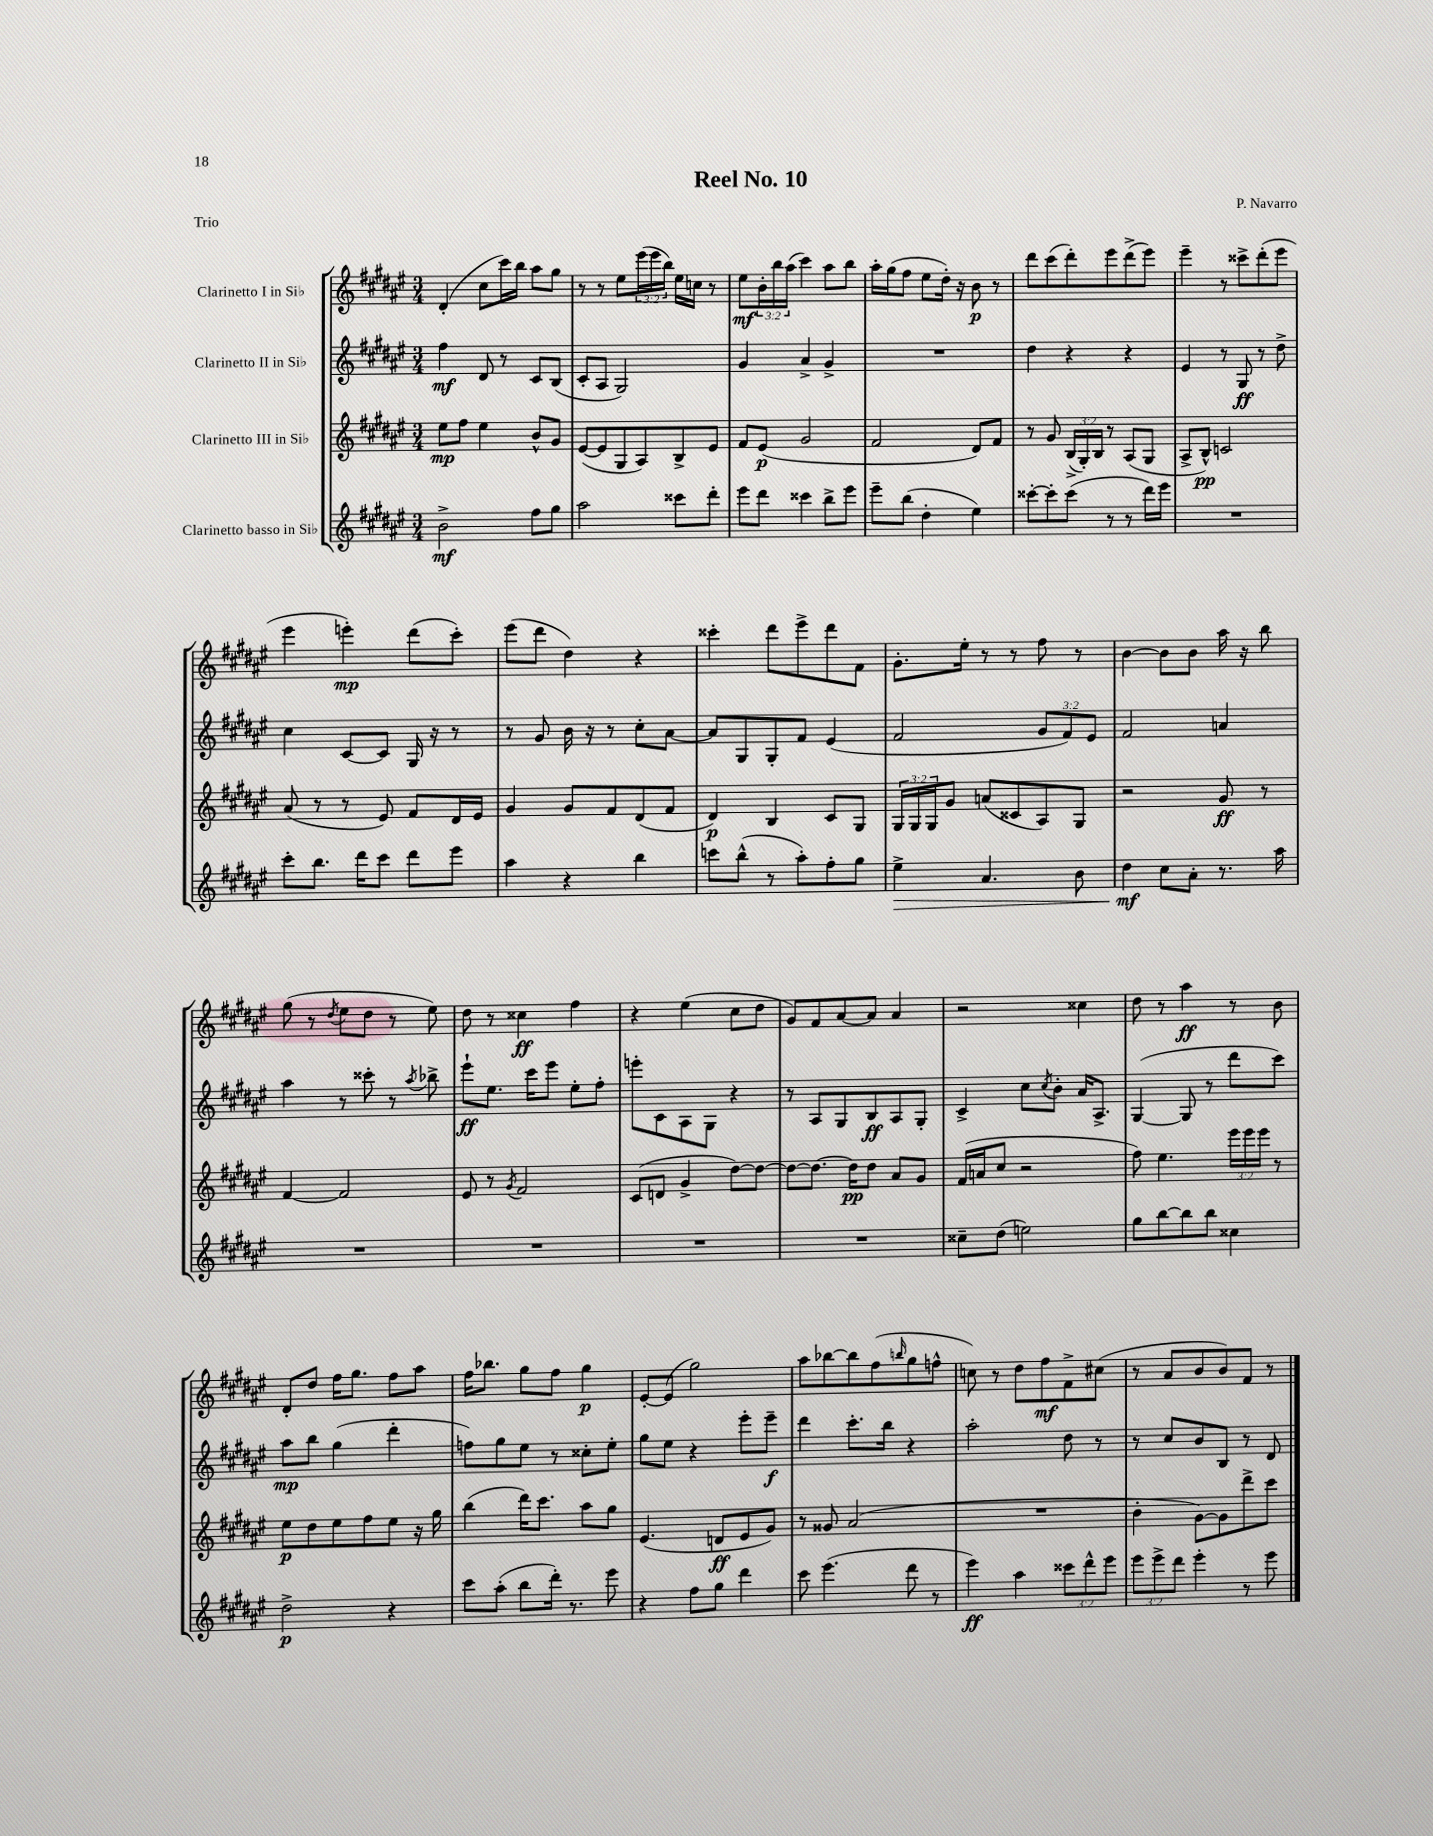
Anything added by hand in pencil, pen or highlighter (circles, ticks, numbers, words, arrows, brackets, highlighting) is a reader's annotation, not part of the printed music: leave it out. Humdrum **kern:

**kern	**dynam	**kern	**dynam	**kern	**dynam	**kern	**dynam
*part4	*part4	*part3	*part3	*part2	*part2	*part1	*part1
*staff4	*staff4	*staff3	*staff3	*staff2	*staff2	*staff1	*staff1
*I"Clarinetto basso in Si♭	*	*I"Clarinetto III in Si♭	*	*I"Clarinetto II in Si♭	*	*I"Clarinetto I in Si♭	*
*clefG2	*	*clefG2	*	*clefG2	*	*clefG2	*
*k[f#c#g#d#a#e#]	*	*k[f#c#g#d#a#e#]	*	*k[f#c#g#d#a#e#]	*	*k[f#c#g#d#a#e#]	*
*M3/4	*	*M3/4	*	*M3/4	*	*M3/4	*
=1	=1	=1	=1	=1	=1	=1	=1
2b^\	mf	8ee#\L	mp	4ff#\	mf	(4d#'/	.
.	.	8ff#\J	.	.	.	.	.
.	.	4ee#\	.	8d#/	.	8cc#\L	.
.	.	.	.	8r	.	16ccc#\L)	.
.	.	.	.	.	.	16bb\JJ	.
8ff#\L	.	8b^^/L	.	8c#/L	.	8aa#\L	.
8gg#\J	.	8g#/J	.	(8B/J	.	8gg#\J	.
=2	=2	=2	=2	=2	=2	=2	=2
2aa#\	.	([8e#/L	.	8c#'/L	.	8r	.
.	.	8e#/]	.	8A#/J	.	8r	.
.	.	8G#/	.	2G#/)	.	8ee#\L	.
.	.	8A#/)	.	.	.	(24eee#\L	.
.	.	.	.	.	.	24eee#\	.
.	.	.	.	.	.	24bb\JJ)	.
8ccc##X\L	.	8B^/	.	.	.	16ee#\LL	.
.	.	.	.	.	.	16ccn\JJ	.
8ddd#'\J	.	8e#/J	.	.	.	8r	.
=3	=3	=3	=3	=3	=3	=3	=3
8eee#\L	.	8f#/L	.	4g#/	.	8ee#\L	mf
8ddd#\J	.	(8e#/J	p	.	.	24b'\L	.
.	.	.	.	.	.	24bb\	.
.	.	.	.	.	.	(24aa#\JJ	.
4ccc##X\	.	2g#/	.	4a#^/	.	4ccc#\)	.
8bb^\L	.	.	.	4g#^/	.	8aa#\L	.
8eee#\J	.	.	.	.	.	8bb\J	.
=4	=4	=4	=4	=4	=4	=4	=4
8eee#~\L	.	2f#/	.	2.r	.	16aa#'\LL	.
.	.	.	.	.	.	(16gg#\J	.
(8bb\J	.	.	.	.	.	8ff#\J	.
4dd#'\	.	.	.	.	.	8ee#\L	.
.	.	.	.	.	.	16dd#'\Jk)	.
.	.	.	.	.	.	16r	.
4ee#\)	.	8d#/L)	.	.	.	8b\	p
.	.	8f#/J	.	.	.	8r	.
=5	=5	=5	=5	=5	=5	=5	=5
[8ccc##X'\L	.	8r	.	4dd#\	.	8ddd#\L	.
8ccc##'\]	.	8g#/	.	.	.	(8ccc#\	.
(8ccc##\J	.	(24B^/LL	.	4r	.	8ddd#'\)	.
.	.	24G#'/)	.	.	.	.	.
.	.	24B/JJ	.	.	.	.	.
8r	.	8r	.	.	.	8eee#\	.
8r	.	(8A#/L	.	4r	.	(8ddd#^\	.
16ddd#\LL)	.	8G#/J	.	.	.	8eee#\J)	.
16eee#\JJ	.	.	.	.	.	.	.
=6	=6	=6	=6	=6	=6	=6	=6
2.r	.	8A#^/L	.	4e#/	.	4eee#~\	.
.	.	8B^^/J)	pp	.	.	.	.
.	.	2cn/	.	8r	.	8r	.
.	.	.	.	8G#/	ff	8ccc##X^\L	.
.	.	.	.	8r	.	(8ddd#'\	.
.	.	.	.	8dd#^\	.	8eee#\J	.
!!LO:LB:g=z
=7	=7	=7	=7	=7	=7	=7	=7
8ccc#'\L	.	(8a#/	.	4cc#\	.	4eee#\	.
8.bb\J	.	8r	.	.	.	.	.
.	.	8r	.	[8c#/L	.	4eeen'\)	mp
16ddd#\KL	.	.	.	.	.	.	.
8ccc#\J	.	8e#/)	.	8c#/J]	.	.	.
8ddd#\L	.	8f#/L	.	16G#/	.	(8ddd#\L	.
.	.	.	.	16r	.	.	.
8eee#\J	.	16d#/L	.	8r	.	8ccc#'\J)	.
.	.	16e#/JJ	.	.	.	.	.
=8	=8	=8	=8	=8	=8	=8	=8
4aa#\	.	4g#/	.	8r	.	(8eee#\L	.
.	.	.	.	8g#/	.	8ddd#\J	.
4r	.	8g#/L	.	16b\	.	4dd#\)	.
.	.	.	.	16r	.	.	.
.	.	8f#/	.	8r	.	.	.
4bb\	.	(8d#/	.	8cc#'\L	.	4r	.
.	.	8f#/J	.	[8a#\J	.	.	.
=9	=9	=9	=9	=9	=9	=9	=9
8cccn\L	.	4d#/)	p	8a#/L]	.	4ccc##X'\	.
(8bb^^\J	.	.	.	8G#/	.	.	.
8r	.	4B/	.	8G#'/	.	8ddd#\L	.
8aa#'\L)	.	.	.	8f#/J	.	8eee#^\	.
8ff#'\	.	8c#/L	.	(4e#/	.	8ddd#\	.
8gg#\J	.	8G#/J	.	.	.	8f#\J	.
=10	=10	=10	=10	=10	=10	=10	=10
!	!LO:HP:b	!	!	!	!	!	!
4ee#^\	>	24G#/LL	.	2f#/	.	8.g#'\L	.
.	.	24G#/	.	.	.	.	.
.	.	24G#/J	.	.	.	.	.
.	.	8g#/J	.	.	.	.	.
.	.	.	.	.	.	16ee#'\Jk	.
4.a#/	.	(8an/L	.	.	.	8r	.
.	.	8c##X/	.	.	.	8r	.
.	.	8A#/)	.	12g#/L	.	8ff#\	.
.	.	.	.	12f#/)	.	.	.
8b\	.	8G#/J	.	.	.	8r	.
.	.	.	.	12e#/J	.	.	.
=11	=11	=11	=11	=11	=11	=11	=11
4dd#\	mf	2r	.	2f#/	.	[4b\	.
8cc#\L	]	.	.	.	.	8b\L]	.
8a#'\J	.	.	.	.	.	8b\J	.
8.r	.	8g#/	ff	4an/	.	16aa#\	.
.	.	.	.	.	.	16r	.
.	.	8r	.	.	.	8bb\	.
16aa#\	.	.	.	.	.	.	.
!!LO:LB:g=z
=12	=12	=12	=12	=12	=12	=12	=12
2.r	.	[4f#/	.	4aa#\	.	(8gg#\	.
.	.	.	.	.	.	8r	.
.	.	.	.	.	.	8qdd#/	.
.	.	2f#/]	.	8r	.	8ee#\L	.
.	.	.	.	8ccc##X'\	.	8dd#\J	.
.	.	.	.	8r	.	8r	.
.	.	.	.	8qaa#/	.	.	.
.	.	.	.	8bb-X^\	.	8ee#\)	.
=13	=13	=13	=13	=13	=13	=13	=13
2.r	.	8e#/	.	8eee#`\L	ff	8dd#\	.
.	.	8r	.	8.ee#\J	.	8r	.
.	.	8qg#/	.	.	.	.	.
.	.	2f#/	.	.	.	4cc##X\	ff
.	.	.	.	16ccc#\KL	.	.	.
.	.	.	.	8eee#\J	.	.	.
.	.	.	.	8ee#'\L	.	4ff#\	.
.	.	.	.	8ff#'\J	.	.	.
=14	=14	=14	=14	=14	=14	=14	=14
2.r	.	(8c#/L	.	8eeen'\L	.	4r	.
.	.	8dn/J	.	8c#\	.	.	.
.	.	4g#^/	.	8A#\	.	(4ee#\	.
.	.	.	.	8G#\J	.	.	.
.	.	[8dd#\L)	.	4r	.	8cc#\L	.
.	.	8dd#\J_	.	.	.	8dd#\J	.
=15	=15	=15	=15	=15	=15	=15	=15
2.r	.	8dd#\L_	.	8r	.	8g#/L)	.
.	.	8.dd#\J_	.	8A#/L	.	8f#/	.
.	.	.	.	8G#/	.	[8a#/	.
.	.	16dd#\KL]	pp	.	.	.	.
.	.	8dd#\J	.	8B/	ff	8a#/J]	.
.	.	8a#/L	.	8A#/	.	4a#/	.
.	.	8g#/J	.	8G#'/J	.	.	.
=16	=16	=16	=16	=16	=16	=16	=16
8cc##X~\L	.	(16f#/LL	.	4c#^/	.	2r	.
.	.	16an/J	.	.	.	.	.
(8dd#\J	.	8cc#/J	.	.	.	.	.
2een\)	.	2r	.	8cc#\L	.	.	.
.	.	.	.	8qcc#/	.	.	.
.	.	.	.	8b'\J	.	.	.
.	.	.	.	16a#/KL	.	4cc##X\	.
.	.	.	.	8.A#^/J	.	.	.
=17	=17	=17	=17	=17	=17	=17	=17
8gg#\L	.	8ff#\)	.	([4G#/	.	8dd#\	.
[8bb\	.	4.ee#\	.	.	.	8r	.
8bb\]	.	.	.	8G#/]	.	4aa#\	ff
8bb\J	.	.	.	8r	.	.	.
4cc##X\	.	24eee#\LL	.	8ddd#\L	.	8r	.
.	.	24eee#\	.	.	.	.	.
.	.	24eee#\JJ	.	.	.	.	.
.	.	8r	.	8ccc#\J)	.	8b\	.
!!LO:LB:g=z
=18	=18	=18	=18	=18	=18	=18	=18
2dd#^\	p	8ee#\L	p	8aa#\L	mp	8d#'/L	.
.	.	8dd#\	.	8bb\J	.	8dd#/J	.
.	.	8ee#\	.	(4gg#\	.	16ff#\KL	.
.	.	.	.	.	.	8.gg#\J	.
.	.	8ff#\	.	.	.	.	.
4r	.	8ee#\J	.	4ddd#'\	.	8ff#\L	.
.	.	16r	.	.	.	8aa#\J	.
.	.	16gg#\	.	.	.	.	.
=19	=19	=19	=19	=19	=19	=19	=19
8ccc#\L	.	(4bb\	.	8ffn\L)	.	16ff#\KL	.
.	.	.	.	.	.	8.bb-X\J	.
(8aa#'\J	.	.	.	8gg#\	.	.	.
8bb\L	.	16ddd#\KL)	.	8ee#\J	.	8gg#\L	.
.	.	8.ccc#\J	.	.	.	.	.
16ddd#'\Jk)	.	.	.	8r	.	8ff#\J	.
8.r	.	.	.	.	.	.	.
.	.	8aa#\L	.	8cc##X'\L	.	4gg#\	p
8eee#\	.	8gg#\J	.	8ee#'\J	.	.	.
=20	=20	=20	=20	=20	=20	=20	=20
4r	.	(4.e#/	.	8gg#\L	.	[8e#'/L	.
.	.	.	.	8ee#\J	.	(8e#/J]	.
8ff#\L	.	.	.	4r	.	2gg#\)	.
8gg#\J	.	8dn/L	ff	.	.	.	.
4ddd#\	.	8e#/	.	8eee#'\L	.	.	.
.	.	8g#/J)	.	8eee#~\J	f	.	.
=21	=21	=21	=21	=21	=21	=21	=21
8ccc#\	.	8r	.	4ddd#\	.	8aa#\L	.
(4.eee#\	.	8g##X/	.	.	.	[8bb-X\	.
.	.	(2a#/	.	8.ccc#'\L	.	8bb-\]	.
.	.	.	.	.	.	(8ff#\	.
.	.	.	.	16bb\Jk	.	.	.
.	.	.	.	.	.	16qqbbn/	.
8ddd#\	.	.	.	4r	.	8gg#\	.
8r	.	.	.	.	.	8ffn^^\J	.
=22	=22	=22	=22	=22	=22	=22	=22
4eee#\)	ff	2.r	.	2aa#'\	.	8ccn\)	.
.	.	.	.	.	.	8r	.
4aa#\	.	.	.	.	.	8dd#\L	.
.	.	.	.	.	.	8ff#\	mf
12ccc##X\L	.	.	.	8dd#\	.	8f#^\	.
12ddd#^^\	.	.	.	.	.	.	.
.	.	.	.	8r	.	(8cc#X\J	.
12eee#\J	.	.	.	.	.	.	.
=23	=23	=23	=23	=23	=23	=23	=23
12eee#\L	.	4b'\	.	8r	.	8r	.
12eee#^\	.	.	.	.	.	.	.
.	.	.	.	8cc#/L	.	8a#/L	.
12ddd#\J	.	.	.	.	.	.	.
4eee#'\	.	[8g#\L)	.	8b/	.	8b/	.
.	.	8g#\]	.	8B/J	.	8b/)	.
8r	.	8ddd#^\	.	8r	.	8f#/J	.
8eee#\	.	8ccc#\J	.	8d#/	.	8r	.
==	==	==	==	==	==	==	==
*-	*-	*-	*-	*-	*-	*-	*-
